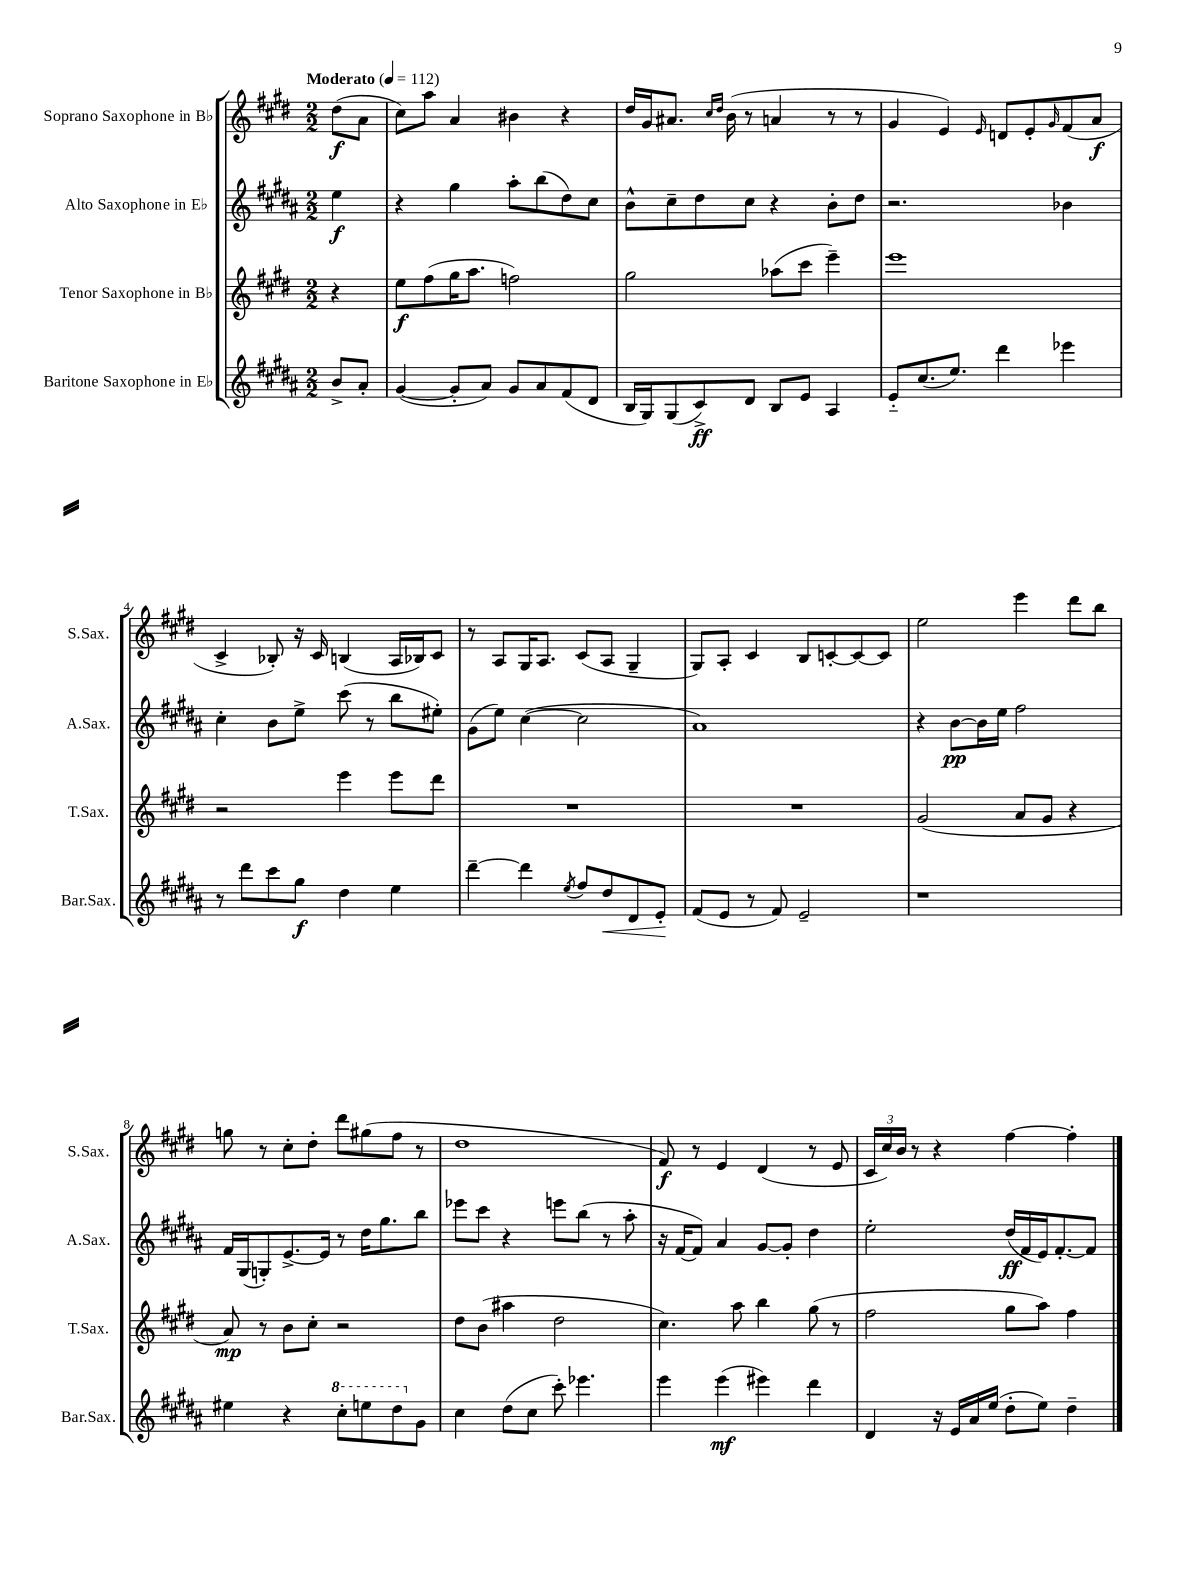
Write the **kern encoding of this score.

**kern	**kern	**kern	**kern
*staff4	*staff3	*staff2	*staff1
*clefG2	*clefG2	*clefG2	*clefG2
*k[f#c#g#d#a#]	*k[f#c#g#d#]	*k[f#c#g#d#a#]	*k[f#c#g#d#]
*M2/2	*M2/2	*M2/2	*M2/2
*MM112	*MM112	*MM112	*MM112
8b^	4r	4ee	(8dd#
8a#'	.	.	8a
=	=	=	=
([4g#	8ee	4r	8cc#)
.	(8ff#	.	8aa
8g#']	16gg#	4gg#	4a
.	8.aa	.	.
8a#)	.	.	.
8g#	2ff)	8aa#'	4b#
8a#	.	(8bb	.
(8f#	.	8dd#)	4r
8d#	.	8cc#	.
=	=	=	=
16B	2gg#	8b^^	16dd#
16G#)	.	.	16g#
(8G#	.	8cc#~	8.a#
8c#^)	.	8dd#	.
.	.	.	16qqcc#
.	.	.	16qqdd#
.	.	.	(16b
8d#	.	8cc#	8r
8B	(8aa-	4r	4a
8e	8ccc#	.	.
4A#	4eee~)	8b'	8r
.	.	8dd#	8r
=	=	=	=
8e'~	1eee	2.r	4g#
(8.cc#	.	.	.
.	.	.	4e)
8.ee)	.	.	.
.	.	.	16qqe
4ddd#	.	.	8d
.	.	.	8e'
.	.	.	16qqg#
4eee-	.	4b-	(8f#
.	.	.	8a
=	=	=	=
8r	2r	4cc#'	4c#^
8ddd#	.	.	.
8ccc#	.	8b	8B-')
8gg#	.	8ee^	16r
.	.	.	16c#
4dd#	4eee	(8ccc#	(4B
.	.	8r	.
4ee	8eee	8bb	16A
.	.	.	16B-)
.	8ddd#	8ee#')	8c#
=	=	=	=
[4ddd#~	1r	(8g#	8r
.	.	8ee)	8A
4ddd#]	.	([4cc#	16G#
.	.	.	8.A
8qee	.	.	.
8ff#	.	2cc#]	(8c#
8dd#	.	.	8A
8d#	.	.	4G#~
8e'	.	.	.
=	=	=	=
(8f#	1r	1a#)	8G#)
8e	.	.	8A'
8r	.	.	4c#
8f#)	.	.	.
2e~	.	.	8B
.	.	.	[8c'
.	.	.	8c_
.	.	.	8c]
=	=	=	=
1r	(2g#	4r	2ee
.	.	[8b	.
.	.	16b]	.
.	.	16ee	.
.	8a	2ff#	4eee
.	8g#	.	.
.	4r	.	8ddd#
.	.	.	8bb
=	=	=	=
4ee#	8a)	16f#	8gg
.	.	(16G#	.
.	8r	8G')	8r
4r	8b	[8.e^	8cc#'
.	8cc#'	.	8dd#'
.	.	16e]	.
8ccc#'	2r	8r	8ddd#
8eee	.	16dd#	(8gg#
.	.	8.gg#	.
8ddd#	.	.	8ff#
8g#	.	8bb	8r
=	=	=	=
4cc#	8dd#	8eee-	1dd#
.	(8b	8ccc#	.
(8dd#	4aa#	4r	.
8cc#	.	.	.
8ccc#')	2dd#	8eee	.
4.eee-	.	(8bb	.
.	.	8r	.
.	.	8aa#'	.
=	=	=	=
4eee	4.cc#)	16r	8f#)
.	.	[16f#	.
.	.	8f#])	8r
(4eee	.	4a#	4e
.	8aa	.	.
4eee#)	4bb	[8g#	(4d#
.	.	8g#']	.
4ddd#	(8gg#	4dd#	8r
.	8r	.	8e
=	=	=	=
4d#	2ff#	2ee'	24c#
.	.	.	24cc#)
.	.	.	24b
.	.	.	8r
16r	.	.	4r
16e	.	.	.
16a#	.	.	.
(16ee	.	.	.
8dd#'	8gg#	(16dd#	[4ff#
.	.	16f#	.
8ee)	8aa)	16e)	.
.	.	[8.f#'	.
4dd#~	4ff#	.	4ff#']
.	.	8f#]	.
==	==	==	==
*-	*-	*-	*-
